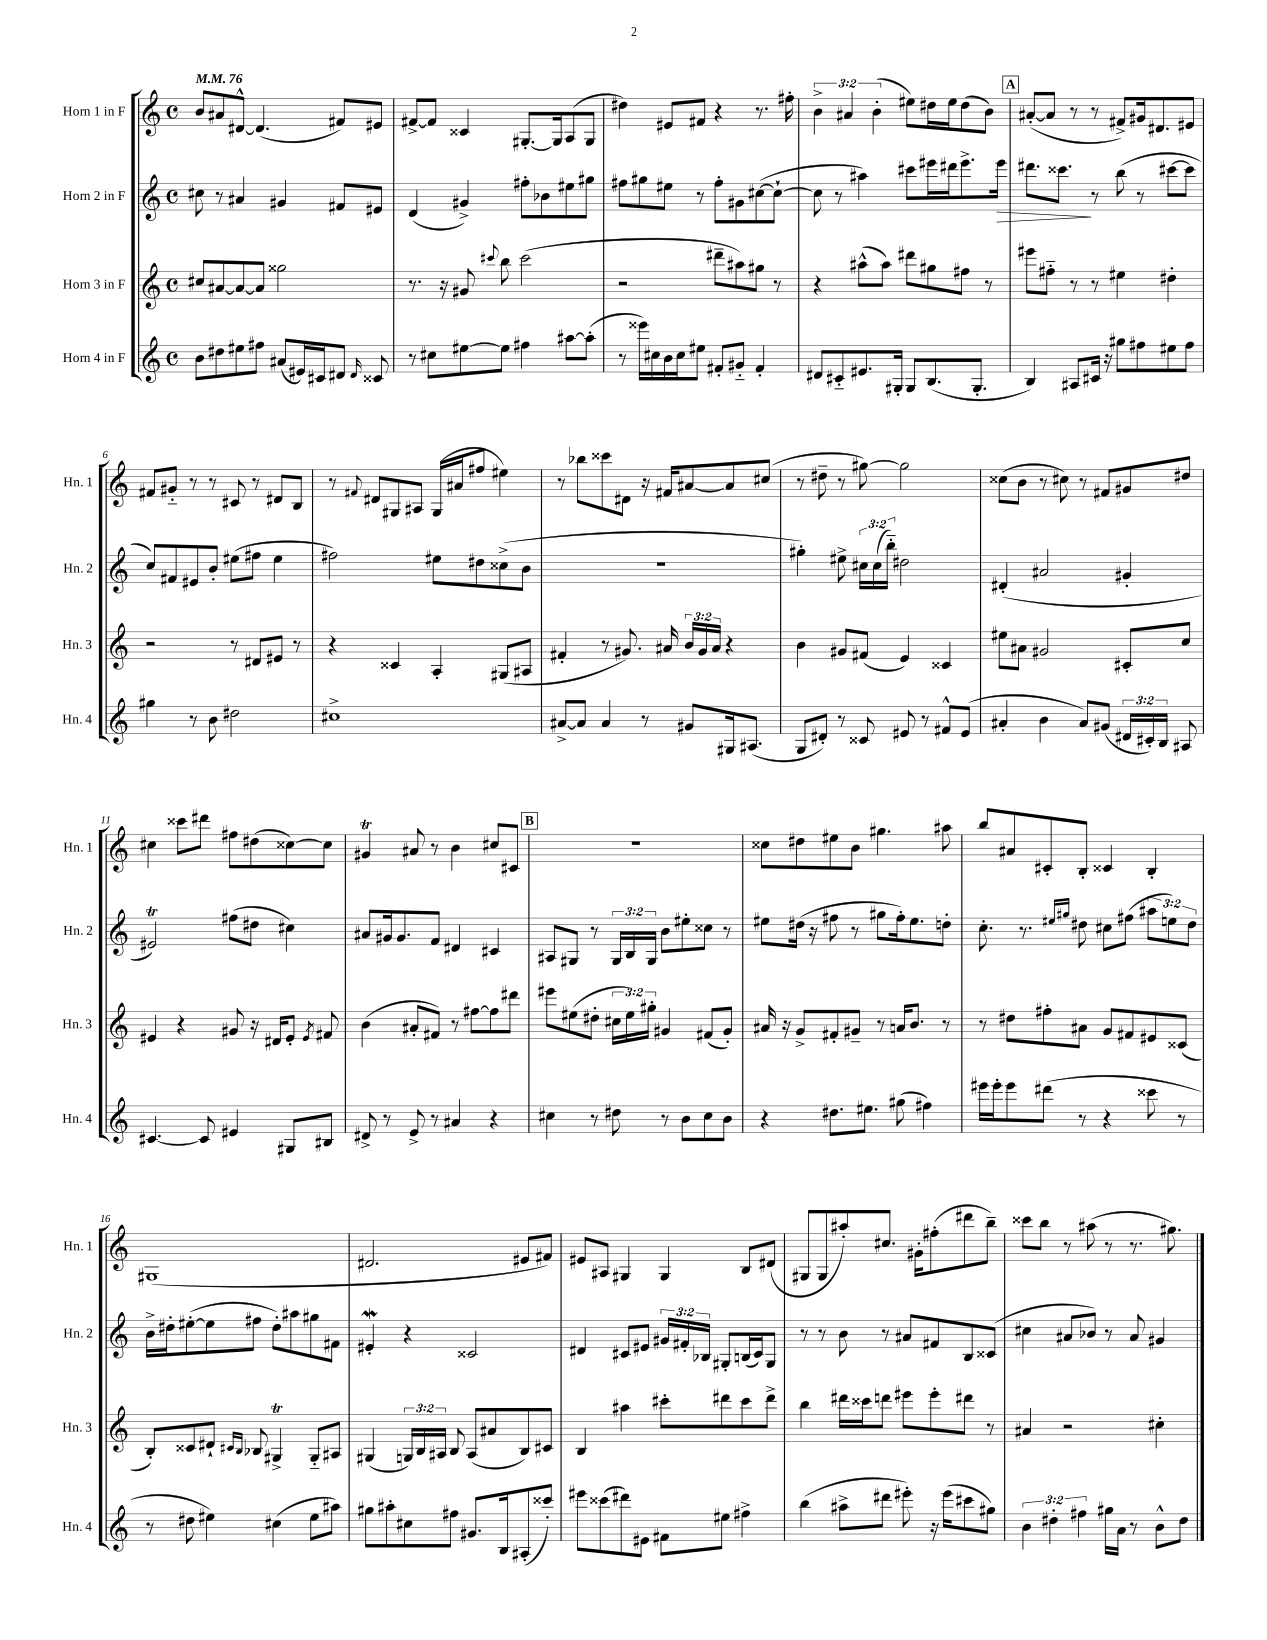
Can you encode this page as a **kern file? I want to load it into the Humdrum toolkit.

**kern	**kern	**kern	**dynam	**kern
*part4	*part3	*part2	*part2	*part1
*staff4	*staff3	*staff2	*staff2	*staff1
*I"Horn 4 in F	*I"Horn 3 in F	*I"Horn 2 in F	*	*I"Horn 1 in F
*I'Hn. 4	*I'Hn. 3	*I'Hn. 2	*	*I'Hn. 1
*clefG2	*clefG2	*clefG2	*	*clefG2
*k[]	*k[]	*k[]	*	*k[]
*M4/4	*M4/4	*M4/4	*	*M4/4
*met(c)	*met(c)	*met(c)	*	*met(c)
*MM76	*MM76	*MM76	*	*MM76
=1	=1	=1	=1	=1
8b\L	8cc#X/L	8cc#X\	.	8b/L
8dd#X\	[8a#X/	8r	.	8a#X/
8ee#X\	8a#/_	4a#X/	.	[8d#X^^/J
8ff#X\J	8a#/J]	.	.	(4.d#/]
(8a#X/L	2gg##X\	4g#X/	.	.
16e#X/L)	.	.	.	.
16c#X/J	.	.	.	.
8d#X/J	.	8f#X/L	.	8f#X/L)
16qqd#/	.	.	.	.
8c##X/	.	8e#X/J	.	8e#X/J
=2	=2	=2	=2	=2
8r	8.r	(4d/	.	[8f#X^/L
8cc#X\L	.	.	.	8f#/J]
.	16r	.	.	.
[8ee#X\	8g#X/	4g#X^/)	.	4c##X/
.	8qqccc#X/	.	.	.
8ee#\J]	8bb\	.	.	.
4ff#X\	(2ccc#\	8ff#X'\L	.	[8.G#X'/L
.	.	8b-X\	.	.
.	.	.	.	16G#/k]
[8aa#X\L	.	8ee#X\	.	(8A/
(8aa#'\J]	.	8gg#X\J	.	8G#/J
=3	=3	=3	=3	=3
8r	2r	8ff#X\L	.	4dd#X\)
16eee##X\LL)	.	8gg#X\	.	.
16cc#X\	.	.	.	.
16b\	.	8ee#X\J	.	8e#X/L
16cc#\J	.	.	.	.
8ee#X\J	.	8r	.	8f#X/J
8f#X'/L	8ddd#X~\L	8ff#'\L	.	4r
8g#X/J	8aa#X\)	8g#X\	.	.
4f#'/	8gg#X\J	([8cc#X\	.	8.r
.	8r	8cc#`\J_	.	.
.	.	.	.	16ff#X'\
=4	=4	=4	=4	=4
8d#X/L	4r	8cc#\]	.	6b^\
8c#X/	.	8r	.	.
.	.	.	.	6a#X/
8.e#X/	(8aa#X^^\L	4aa#X\)	.	.
.	.	.	.	(6b'\
.	8aa#\J)	.	.	.
16G#X'/Jk	.	.	.	.
8G#/L	8ddd#X\L	8ccc#X\L	.	8ee#X\L)
(8.B/	8gg#X\	16eee#X\L	.	16dd#X\L
.	.	16ddd#X\J	.	16ee#\J
.	8ff#X\J	8.eee#^\	.	(8dd#\
8.G#'/J	.	.	.	.
.	8r	.	.	8b\J)
!	!	!	!LO:HP:b	!
.	.	16eee#\Jk	>	.
!!LO:REH:place=s1:t=A
=5	=5	=5	=5	=5
4B/)	8eee#X\L	8.ddd#X\L	.	([8a#X'/L
.	8ff#X\J	.	.	8a#/J]
.	.	8.ccc##X\J	.	.
8A#X/L	8r	.	.	8r
16c#X/Jk	8r	8r	]	8r
16r	.	.	.	.
8gg#X\L	4ee#X\	(8bb\	.	8f#X^/L)
8ff#X\	.	8r	.	16g#X/k
.	.	.	.	8.d#X/
8ee#X\	4dd#X'\	[8ccc#X\L	.	.
8ff#\J	.	8ccc#\J]	.	8e#X/J
!!LO:LB:g=z
=6	=6	=6	=6	=6
4gg#X\	2r	8cc/L)	.	8f#X/L
.	.	8f#X/	.	8g#X/J
8r	.	8e#X/	.	8r
8b\	.	8b'/J	.	8r
2dd#X\	8r	(8ee#X\L	.	8c#X/
.	8d#X/L	8ff#X\J	.	8r
.	8e#X/J	4ee#\	.	8d#X/L
.	8r	.	.	8B/J
=7	=7	=7	=7	=7
1cc#X^	4r	2ff#X\)	.	8r
.	.	.	.	8qqf#X/
.	.	.	.	8d#X/L
.	4c##X/	.	.	8G#X/
.	.	.	.	8A#X/J
.	4A'/	8ee#X\L	.	(16G#/LL
.	.	.	.	16a#X/J
.	.	8dd#X\	.	8ff#X/J
.	(8G#X/L	(8cc##X^\	.	4ee#X\)
.	8A#X/J	8b\J	.	.
=8	=8	=8	=8	=8
[8a#X^/L	4f#X'/	1r	.	8r
8a#/J]	.	.	.	8bb-X\L
4a#/	8r	.	.	8ccc##X\
.	8.g#X/)	.	.	8d#X\J
8r	.	.	.	16r
.	16a#X/	.	.	16f#X/KL
8g#X/L	24b/LL	.	.	[8a#X/
.	24g#/	.	.	.
.	24a#/JJ	.	.	.
16G#X/k	4r	.	.	8a#/]
(8.A#X/J	.	.	.	.
.	.	.	.	(8cc#X/J
=9	=9	=9	=9	=9
8G/L	4b\	4gg#X'\)	.	8r
8d#X'/J)	.	.	.	8dd#X~\
8r	8g#X/L	8ee#X^\	.	8r
8c##X/	(8f#X/J	24cc#X\LL	.	[8gg#X\)
.	.	(24cc#\	.	.
.	.	24bb\JJ)	.	.
8e#X/	4e/)	2dd#X\	.	2gg#\]
8r	.	.	.	.
8f#X^^/L	4c##X/	.	.	.
(8e#/J	.	.	.	.
=10	=10	=10	=10	=10
4a#X'/	8ee#X\L	(4d#X'/	.	(8cc##X\L
.	8a#X\J	.	.	8b\J
4b\	2g#X/	2a#X/	.	8r
.	.	.	.	8cc#X\)
8a#/L)	.	.	.	8r
(8g#X/J	.	.	.	8f#X/L
24d#X/LL	8c#X'/L	4g#X'/	.	8g#X/
24c#X'/)	.	.	.	.
24B/JJ	.	.	.	.
8A#X/	8cc/J	.	.	8dd#X/J
!!LO:LB:g=z
=11	=11	=11	=11	=11
[4.c#X/	4e#X/	2e#Xt/)	.	4cc#X\
.	4r	.	.	8ccc##X\L
8c#/]	.	.	.	8ddd#X\J
4e#X/	8g#X/	(8ff#X\L	.	8ff#X\L
.	16r	8dd#X\J	.	(8dd#X\
.	16d#X/KL	.	.	.
8G#X/L	8e#'/J	4cc#X\)	.	[8cc##X\)
.	8qe#/	.	.	.
8B#X/J	8f#X/	.	.	8cc##\J]
=12	=12	=12	=12	=12
8d#X^/	(4b\	8a#X/L	.	4g#Xt/
8r	.	16g#X/k	.	.
.	.	8.g#/	.	.
8e^/	8a#X'/L	.	.	8a#X/
8r	8f#X/J)	8f/J	.	8r
4a#X/	8r	4d#X/	.	4b\
.	[8ff#X\L	.	.	.
4r	8ff#\]	4c#X/	.	8cc#X/L
.	8ddd#X\J	.	.	8c#X/J
!!LO:REH:place=s1:t=B
=13	=13	=13	=13	=13
4cc#X\	8eee#X\L	8A#X/L	.	1r
.	(8ee#X\	8G#X/J	.	.
8r	8dd#X'\J	8r	.	.
8dd#X\	24cc#X\LL	24G#/LL	.	.
.	24ee#\)	24B/	.	.
.	24gg#X'\JJ	24G#/JJ	.	.
8r	4g#X/	8b\L	.	.
8b\L	.	8ee#X'\	.	.
8cc#\	(8f#X/L	8cc##X\J	.	.
8b\J	8g#'/J)	8r	.	.
=14	=14	=14	=14	=14
4r	16a#X/	8ee#X\L	.	8cc##X\L
.	16r	.	.	.
.	8g^/L	(16dd#X\Jk	.	8dd#X\
.	.	16r	.	.
8.dd#X\L	8f#X'/	8ff#X\	.	8ee#X\
.	8g#X~/J	8r	.	8b\J
8.ee#X\J	.	.	.	.
.	8r	8gg#X\L	.	4.gg#X\
(8gg#X\	16an/KL	16ff#'\k)	.	.
.	8.b/J	8.ee#\	.	.
4ff#X\)	.	.	.	.
.	8r	8ddn'\J	.	8aa#X\
=15	=15	=15	=15	=15
16eee#X\LL	8r	8.cc'\	.	8bb/L
16eee#'\J	.	.	.	.
8eee#\	8dd#X\L	.	.	8a#X/
.	.	8.r	.	.
(8ddd#X\J	8ff#X'\	.	.	8c#X'/
.	.	16qqee#X/LL	.	.
.	.	16qqgg#X/JJ	.	.
8r	8a#X\J	8dd#X\	.	8B'/J
4r	8g/L	8cc#X\L	.	4c##X/
.	8f#X/	(8ff#X\J	.	.
8ccc##X\	8e#X/	12aa#X\L	.	4B'/
.	.	12een\)	.	.
8r	(8c##X/J	.	.	.
.	.	12dd#\J	.	.
!!LO:LB:g=z
=16	=16	=16	=16	=16
8r	8B'/L)	16b^\LL	.	(1G#X
.	.	16dd#X'\J	.	.
8dd#X\	8c##X/	([8ee#X'\	.	.
4ee#X\)	8d#X`/J	8ee#\]	.	.
.	16qqc#X/LL	.	.	.
.	16qqB/JJ	.	.	.
.	8B-X/	8ff#X\J	.	.
(4cc#X\	4G#Xt^/	8dd#'\L)	.	.
.	.	8aa#X\	.	.
8ee#\L	8G#/L	8gg#X\	.	.
8aa#X\J)	8A#X/J	8f#X\J	.	.
=17	=17	=17	=17	=17
8gg#X\L	(4G#X/	4e#XW'/	.	2.d#X/
8aa#X'\	.	.	.	.
8cc#X\	24Gn/LL)	4r	.	.
.	24B/	.	.	.
.	24A#X/JJ	.	.	.
8ff#X\J	8B/	.	.	.
8.g#X/L	(8A#/L	2c##X/	.	.
.	8a#X/	.	.	.
16B/k	.	.	.	.
(8A#X'/	8B/)	.	.	8e#X/L
8ccc##X'/J)	8c#X/J	.	.	8f#X/J)
=18	=18	=18	=18	=18
8eee#X\L	4B/	4d#X/	.	8e#X/L
(8ccc##X\	.	.	.	8A#X/J
8ddd#X\)	4aa#X\	8c#X/L	.	4G#X/
8e#X\J	.	8e#X/J	.	.
8f#X\L	8ccc#X'\L	24g#X/LL	.	4G#/
.	.	24f#X'/	.	.
.	.	24B-X/JJ	.	.
8ee#X\J	8ddd#X\	8G#X'/L	.	.
4ff#X^\	8ccc#\	(16Bn/L	.	8B/L
.	.	16c#/J)	.	.
.	8ddd#^\J	8G#/J	.	(8d#X/J
=19	=19	=19	=19	=19
(4bb\	4bb\	8r	.	8G#X/L
.	.	8r	.	8G#/
8aa#X^\L	16ddd#X\LL	8b\	.	8aa#X'/)
.	16ccc##X\J	.	.	.
8ddd#X\J	8dddn\J	8r	.	8.cc#X/J
8eee#X'\)	8eee#X\L	8a#X/L	.	.
.	.	.	.	16g#X'\KL
16r	8eee#'\	8f#X/	.	(8ff#X'\
(16eee#\KL	.	.	.	.
8ccc#X\	8ddd#X\J	8B/	.	8ddd#X\
8gg#X\J)	8r	(8c##X/J	.	8bb~\J)
=20	=20	=20	=20	=20
6b\	4a#X/	4cc#X\	.	8ccc##X\L
.	.	.	.	8bb\J
6dd#X'\	.	.	.	.
.	2r	8a#X/L	.	8r
6ff#X\	.	.	.	.
.	.	8b-X/J)	.	(8aa#X\
16gg#X\LL	.	8r	.	8r
16a\JJ	.	.	.	.
8r	.	8a#/	.	8.r
8b^^\L	4cc#X'\	4g#X/	.	.
.	.	.	.	8.gg#X\)
8dd#\J	.	.	.	.
==	==	==	==	==
*-	*-	*-	*-	*-
